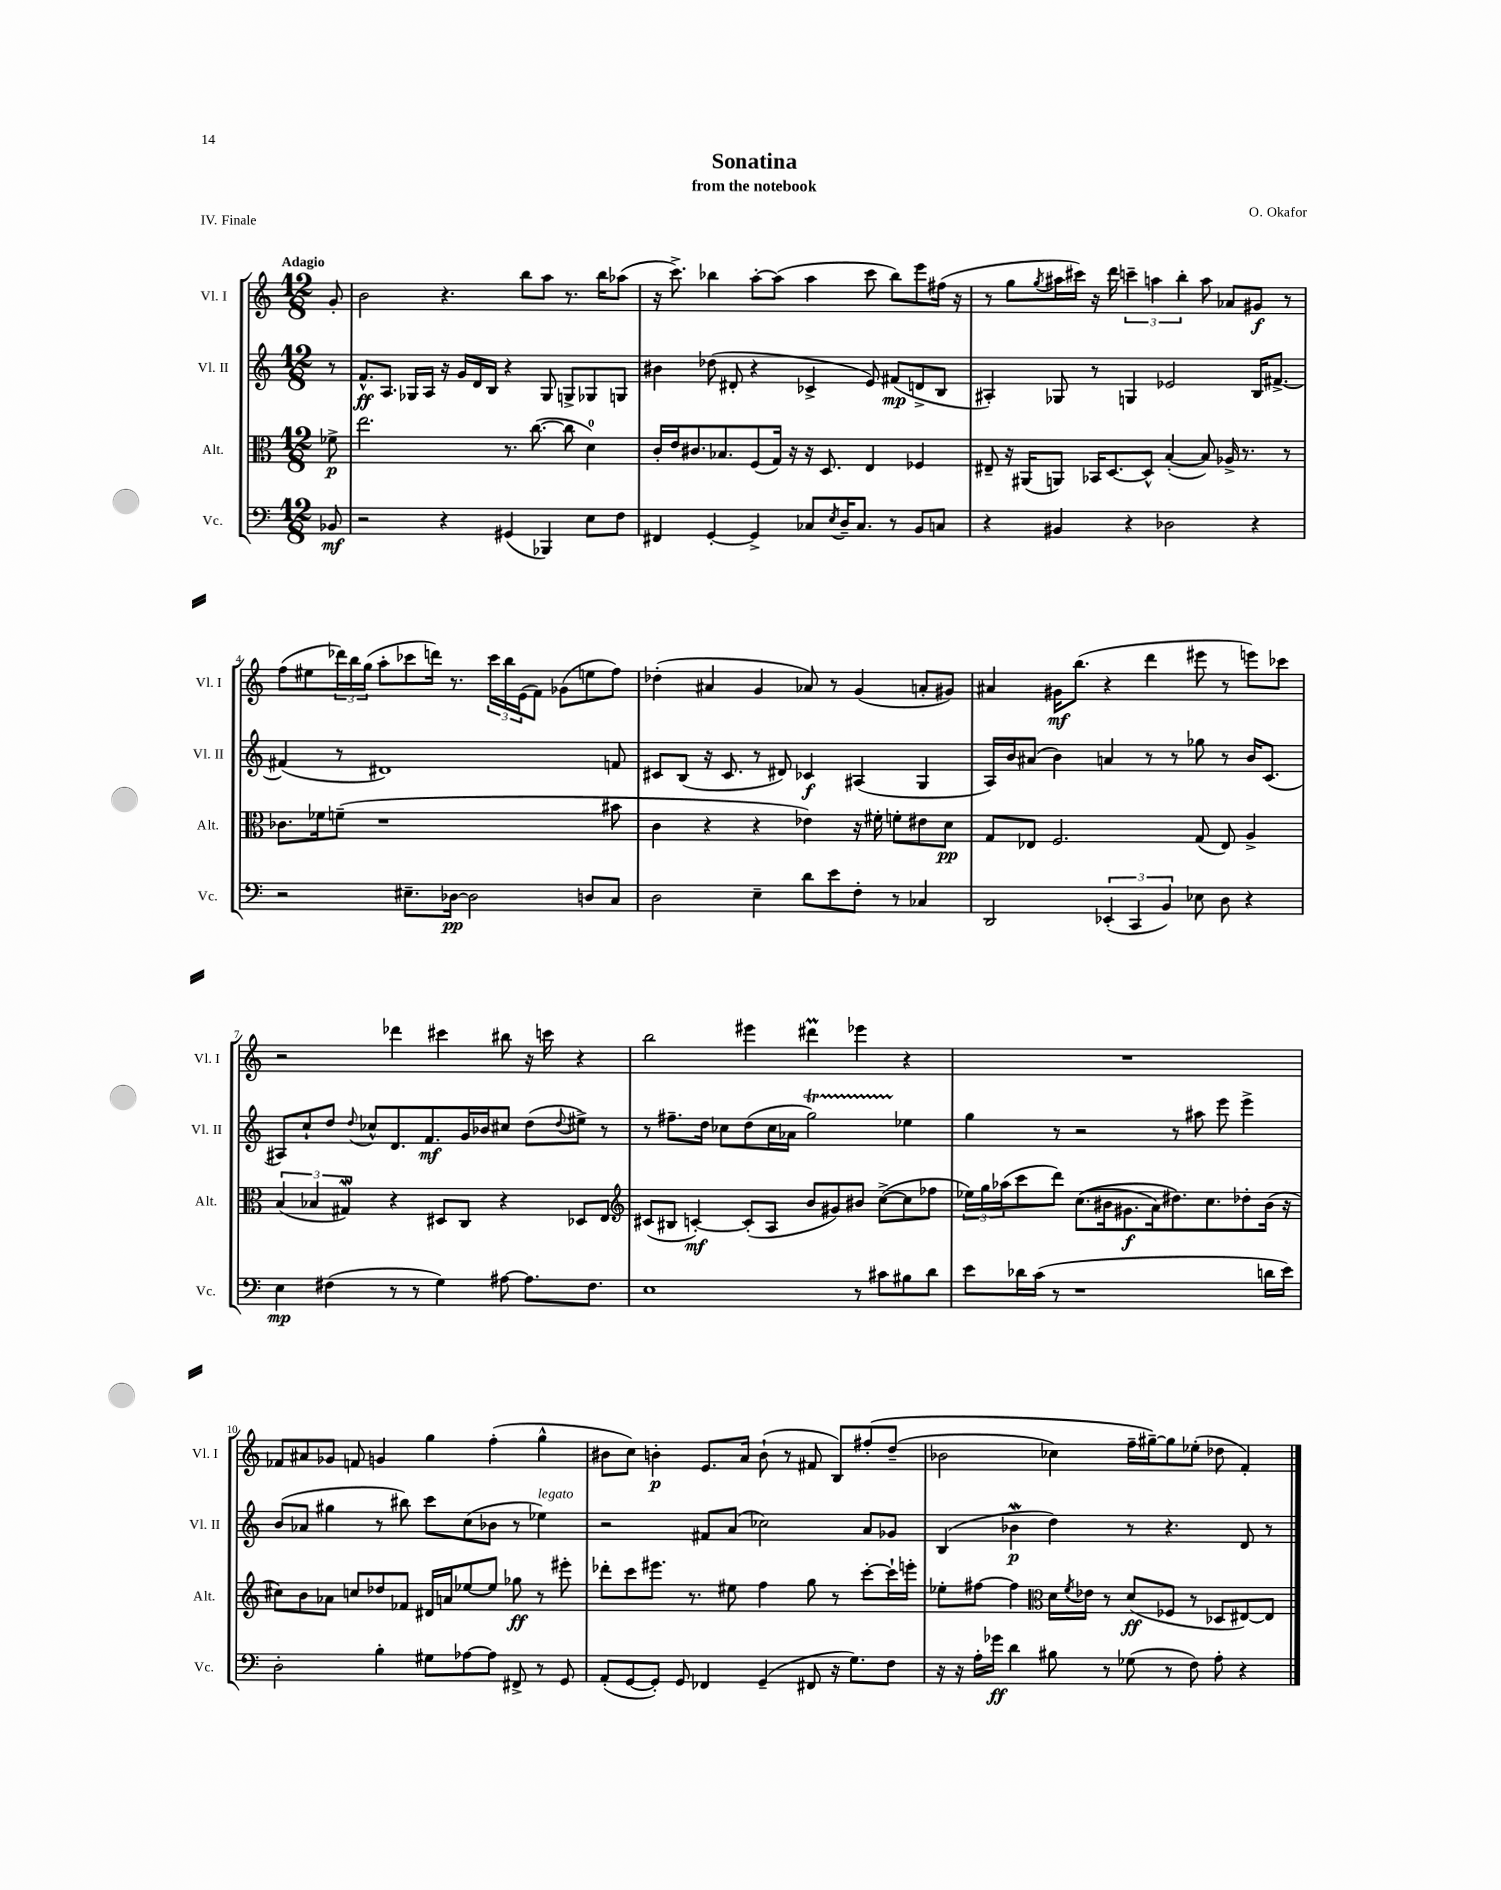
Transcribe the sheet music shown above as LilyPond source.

\header { title = "Sonatina" composer = "O. Okafor" subtitle = "from the notebook" piece = "IV. Finale" }
<<
\new StaffGroup <<
\new Staff = "s0" \with { instrumentName = "Vl. I" shortInstrumentName = "Vl. I" } {
    \clef treble \key c \major \numericTimeSignature \time 12/8 \partial 8 \tempo "Adagio"
    g'8-. |
    b'2 r4. b''8 a''8 r8. b''16 aes''8( |
    r16 c'''8.->) bes''4 a''8~-. a''8( a''4 c'''8 bes''8) e'''8 fis''16( r16 |
    r8 g''8 \acciaccatura { g''8 } ais''16 cis'''16) r16 d'''16 \tuplet 3/2 { c'''4-- a''4 b''4-. } a''8 aes'8 gis'8\f r8 |
    f''8( eis''8 \tuplet 3/2 { des'''16) b''16 g''16( } a''8-. ces'''8 d'''16) r8. \tuplet 3/2 { ces'''16 b''16 e'16( } f'8) ges'8( e''8 f''8) |
    des''4-.( ais'4 g'4 aes'8) r8 g'4( a'8-. gis'8) |
    ais'4 gis'16\mf b''8.( r4 d'''4 eis'''8 r8 e'''8) ces'''8 |
    r2 des'''4 cis'''4 bis''8 r16 c'''16 r4 |
    b''2 eis'''4 dis'''4\prall ees'''4 r4 |
    R1. |
    fes'8 ais'8 ges'8 f'8 g'4 g''4 f''4-.( g''4-^ |
    bis'8 c''8) b'4-.\p e'8. a'16 b'8-!( r8 fis'8 b8) fis''8-.\( d''8--( |
    bes'2 ces''4) f''16-- gis''16~--\) gis''8 ees''8-.( des''8 f'4-.) \bar "|." |
}
\new Staff = "s1" \with { instrumentName = "Vl. II" shortInstrumentName = "Vl. II" } {
    \clef treble \key c \major \numericTimeSignature \time 12/8 \partial 8
    r8 |
    f'8.-^\ff a8. ges16 a16 r16 g'16 d'16 b16 r4 ges8 g8-> ges8 g8 |
    bis'4 des''8( dis'8-. r4 ces'4-> e'8) fis'8\mp( d'8-> b8 |
    ais4-.) ges8 r8 g4 ees'2 b16 fis'8.~-> |
    fis'4( r8 dis'1) f'8 |
    cis'8 b8( r16 cis'8. r8 dis'8) ces'4\f ais4( g4 |
    a16) b'16 ais'8( b'4) a'4 r8 r8 ges''8 r8 b'16 c'8.( |
    ais8) c''8-! d''8 \appoggiatura { d''8 } ces''8-^ d'8. f'8.\mf g'16 bes'16 cis''8 d''8( \appoggiatura { d''8 } eis''8->) r8 |
    r8 fis''8.-- d''16 ces''8 d''8( ces''16 aes'16 g''2\startTrillSpan) ees''4\stopTrillSpan |
    g''4 r8 r2 r8 ais''8 e'''8 e'''4-> |
    b'8( aes'8 gis''4 r8 bis''8) c'''8 c''8( bes'8 r8 ees''4^\markup { \italic "legato" }) |
    r2 fis'8 a'8( ces''2) a'8 ges'8 |
    b4( bes'4\mordent\p d''4) r8 r4. d'8 r8 \bar "|." |
}
\new Staff = "s2" \with { instrumentName = "Alt." shortInstrumentName = "Alt." } {
    \clef alto \key c \major \numericTimeSignature \time 12/8 \partial 8
    fes'8->\p |
    e''2. r8. c''8.~( c''8 d'4-0) |
    c'16-. e'16 cis'8. bes8. f8( g16) r16 r16 d8. e4 fes4 |
    eis8-- r16 ais,16( a,8) bes,16 d8.~ d8-^ b4~-.( b8) aes16-> r8. r8 |
    ces'8. fes'16 f'8--( r1 bis'8 |
    c'4 r4 r4 ees'4) r16 fis'16-. f'8-. eis'8 d'8\pp |
    g8 ees8 f2. g8( ees8) a4-> |
    \tuplet 3/2 { b4( bes4 gis4\mordent) } r4 dis8 c8 r4 des8 e8 |
    \clef treble cis'8( bis8 c'4~-.\mf) c'8-.( a8 b'8 gis'8) bis'8 c''8~->( c''8 fes''8 |
    \tuplet 3/2 { ees''16) g''16 aes''16( } c'''8 d'''8) c''8.(\( bis'16 gis'8.\f a'16) dis''8.\) c''8. des''8-. bis'16( r16 |
    cis''8) b'8 aes'8 c''8 des''8 fes'8 dis'16 a'16 ees''8~ ees''8 ges''8\ff r8 eis'''8-. |
    des'''8-. c'''8 eis'''8. r8. eis''8 f''4 g''8 r8 c'''8~-. c'''16-! e'''16-. |
    ees''8-. fis''8~ fis''4 \clef alto d'16 \acciaccatura { f'8 } ees'16 r8 d'8\ff( fes8 r8 des8 eis8~) eis8 \bar "|." |
}
\new Staff = "s3" \with { instrumentName = "Vc." shortInstrumentName = "Vc." } {
    \clef bass \key c \major \numericTimeSignature \time 12/8 \partial 8
    bes,8\mf |
    r2 r4 gis,4( bes,,4) e8 f8 |
    fis,4 g,4~-. g,4-> ces8 \acciaccatura { e8 } d16-- ces8. r8 b,8 c8 |
    r4 bis,4 r4 des2 r4 |
    r2 eis8.-- des16~\pp des2 d8 c8 |
    d2 e4-- d'8 e'8 f8-. r8 ces4 |
    d,2 \tuplet 3/2 { ees,4-.( c,4 b,4) } ees8 d8 r4 |
    e4\mp fis4( r8 r8 g4) ais8~ ais8. fis8. |
    e1 r8 cis'8 bis8 d'8 |
    e'8 des'16 c'16( r8 r1 d'16 e'16) |
    d2-. b4-. gis8 aes8~ aes8 fis,8-> r8 g,8 |
    a,8-.( g,8~ g,8-.) g,8 fes,4 g,4--( fis,8 r16 g8.) f8 |
    r16 r16 a16-. ges'16\ff d'4 bis8 r8 ges8( r8 f8) a8-. r4 \bar "|." |
}
>>
>>
